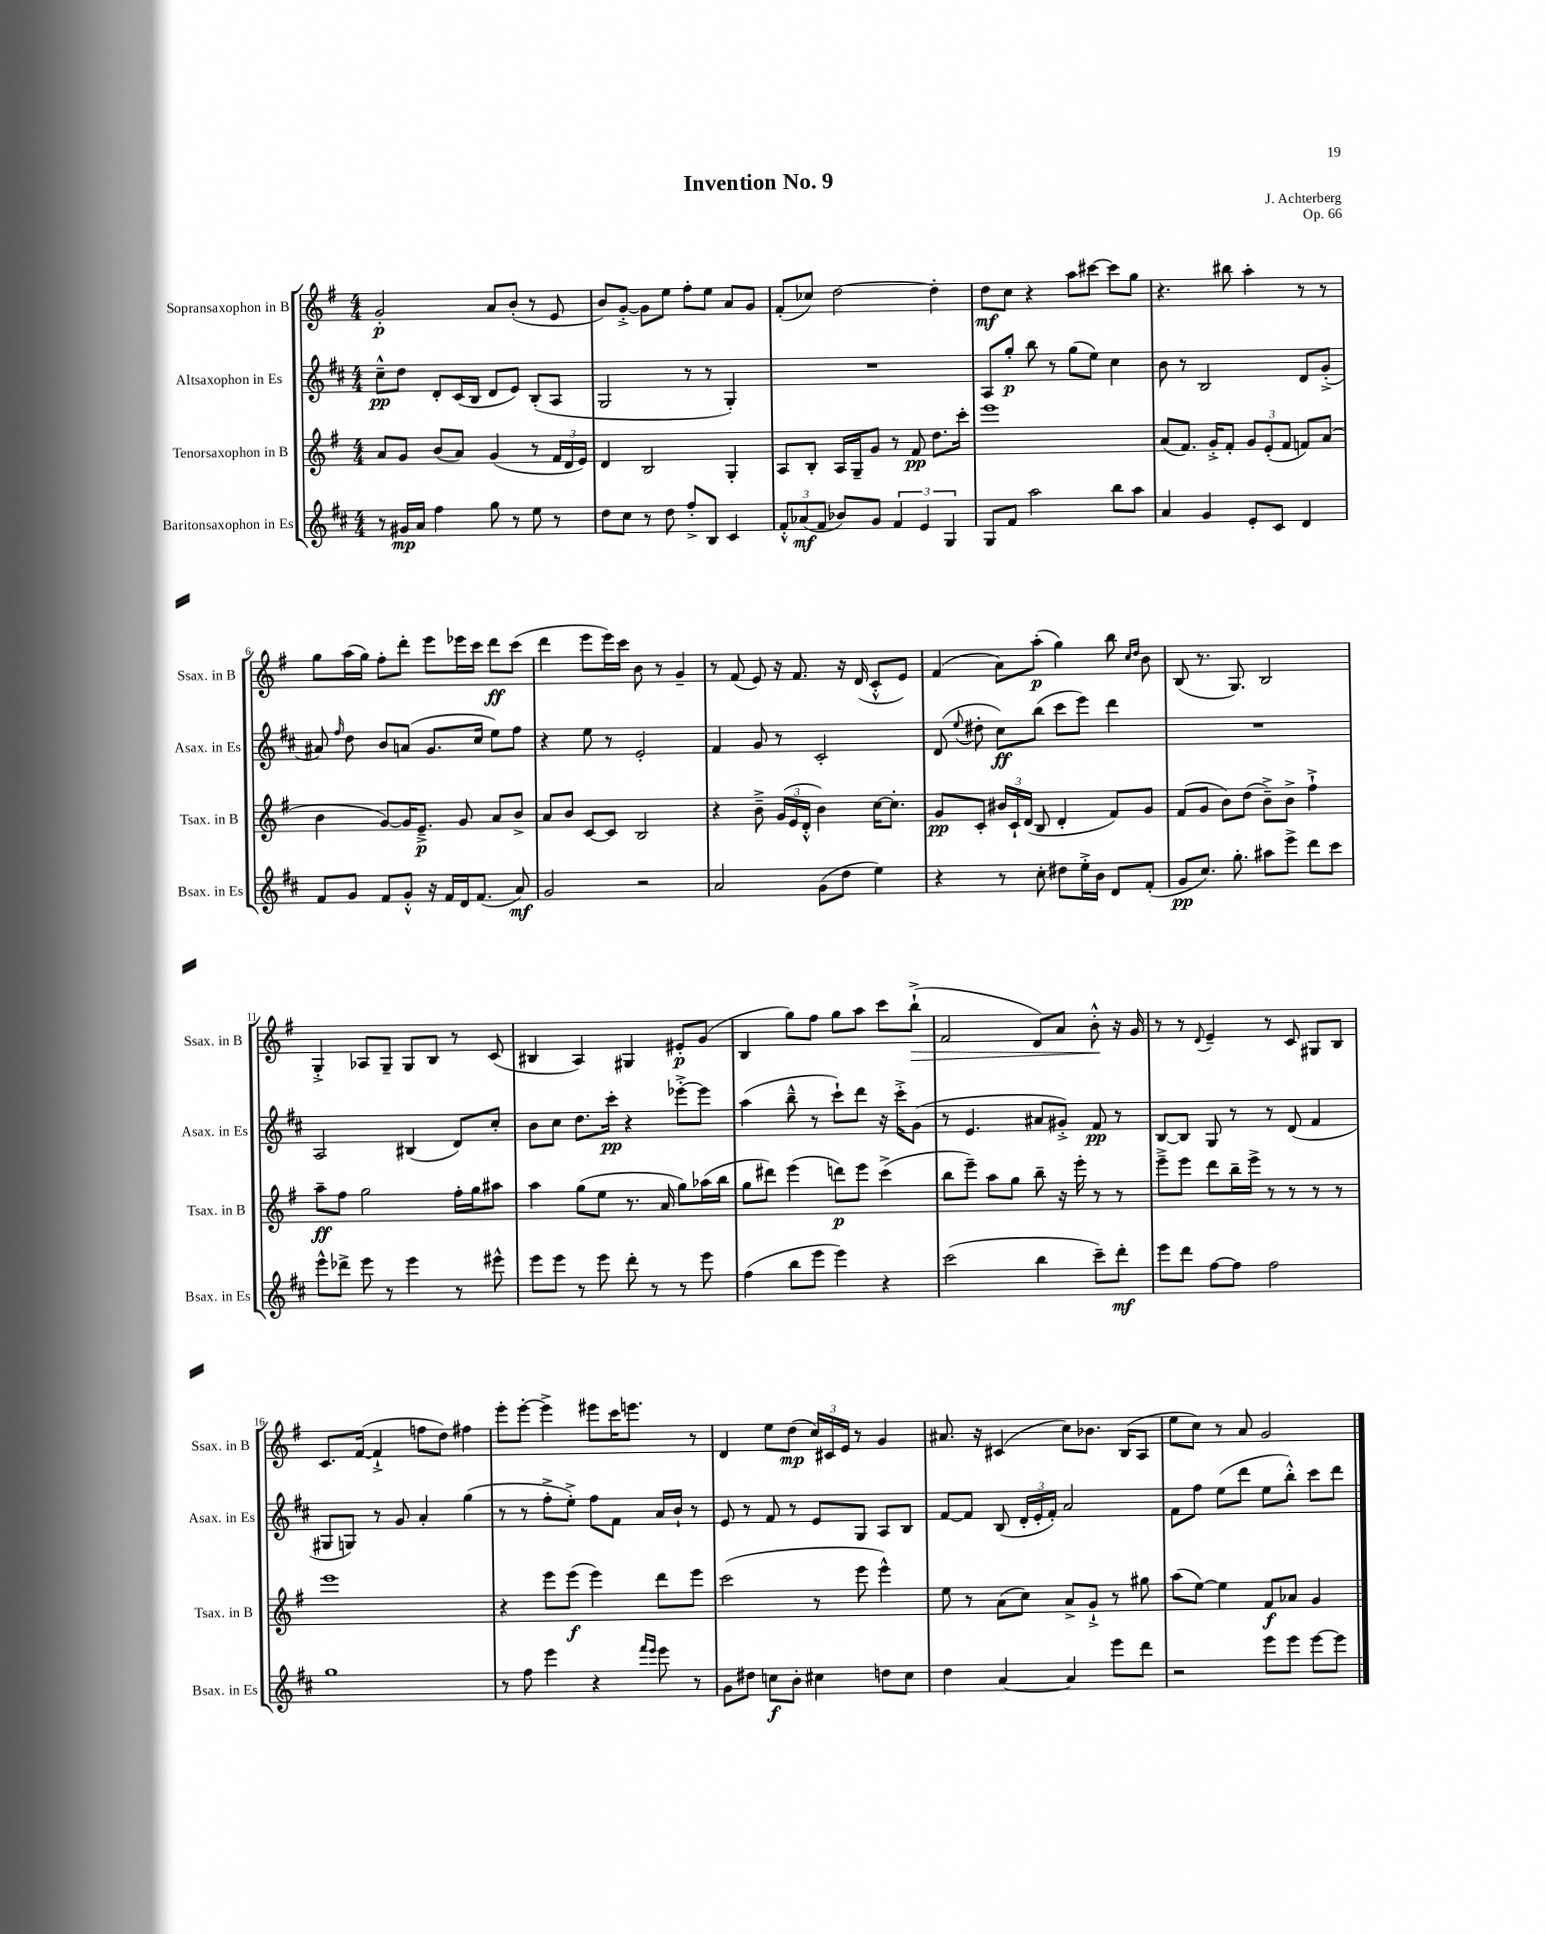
\header { title = "Invention No. 9" composer = "J. Achterberg" opus = "Op. 66" }
<<
\new StaffGroup <<
\new Staff = "s0" \with { instrumentName = "Sopransaxophon in B" shortInstrumentName = "Ssax. in B" } {
    \clef treble \key g \major \numericTimeSignature \time 4/4
    \autoBeamOff g'2-.\p a'8[ b'8]-.( r8 e'8 |
    b'8[) g'8]~-.-> g'8[ e''8] fis''8[-. e''8] a'8[ g'8] |
    fis'8[-.( ces''8]) d''2~ d''4-. |
    d''8[\mf c''8] r4 a''8[ cis'''8]~ cis'''8[ g''8] |
    r4. bis''8 a''4-. r8 r8 |
    g''8[ a''16( g''16]) fis''8[-. d'''8]-. e'''8[ ees'''16 c'''16] d'''8[\ff c'''8]( |
    d'''4 e'''8[ e'''16) c'''16] b'8 r8 g'4-- |
    r8 fis'8( e'8) r16 fis'8. r16 d'16( c'8[-.-^ e'8]) |
    fis'4( a'8[) a''8]-.\p( g''4) b''8 \grace { c''16[ d''16] } b'8 |
    b8( r8. g8.) b2 |
    g4-.-> aes8[ g8]-- g8[ b8] r8 c'8( |
    bis4 a4) gis4 eis'8[-.\p g'8]( |
    b4 g''8[) fis''8] g''8[ a''8] c'''8[ b''8]-!->\>( |
    fis'2 d'8[) a'8] b'8-.-^\! r16 g'16 |
    r8 r8 \appoggiatura { d'8 } e'4-- r8 c'8 gis8[ b8] |
    c'8.[ fis'16]~( fis'4-!-> f''8[ d''8]) fis''4 |
    e'''8[-. e'''8]~-. e'''4-> eis'''8[ c'''16 e'''8.] r8 |
    d'4 e''8[ d''8]\mp( \tuplet 3/2 { c''16[) cis'16 e'16] } r8 g'4 |
    ais'8. r16 cis'4( c''8[) bes'8.] b16[( a8] |
    e''8[ c''8]) r8 a'8 g'2 \bar "|." |
}
\new Staff = "s1" \with { instrumentName = "Altsaxophon in Es" shortInstrumentName = "Asax. in Es" } {
    \clef treble \key d \major \numericTimeSignature \time 4/4
    \autoBeamOff cis''8[---^\pp d''8] d'8[-. cis'16( b16] d'8[ e'8]) b8[-.( a8] |
    g2 r8 r8 g4-.) |
    R1 |
    a8[ g''8]-.\p b''8 r8 g''8[( e''8]) cis''4 |
    b'8 r8 b2 d'8[ g'8]-.->( |
    ais'8) \grace { fis''16 } d''8 b'8[ a'8]( g'8.[ cis''16] e''8[) fis''8] |
    r4 e''8 r8 e'2-. |
    fis'4 g'8 r8 cis'2-. |
    d'8( \appoggiatura { e''8 } dis''8-. cis''8[\ff) b''8]( cis'''8[ e'''8]) d'''4 |
    R1 |
    a2 bis4( d'8[) cis''8]-. |
    b'8[ cis''8] d''8.[ cis'''16]-.\pp r4 ees'''8[~-.-> ees'''8] |
    a''4( b''8---^ r8 cis'''8[-!) d'''8] r16 cis'''16[-.-> g'8]( |
    r8 e'4. ais'8[ gis'8]-.->) fis'8\pp r8 |
    b8[~ b8] g8 r8 r8 d'8( fis'4 |
    gis8[ g8]) r8 g'8 a'4-. g''4( |
    r8 r8 fis''8[-.-> e''8]-.->) fis''8[ fis'8] a'16[ b'16]-! r8 |
    e'8 r8 fis'8 r8 e'8[ g8] a8[ b8] |
    fis'8[~ fis'8] b8( \tuplet 3/2 { d'16[-. e'16-. fis'16]-.) } a'2 |
    fis'8[ fis''8] e''8[( d'''8] e''8[ b''8]-.-^) cis'''8[ d'''8] \bar "|." |
}
\new Staff = "s2" \with { instrumentName = "Tenorsaxophon in B" shortInstrumentName = "Tsax. in B" } {
    \clef treble \key g \major \numericTimeSignature \time 4/4
    \autoBeamOff a'8[ g'8] b'8[( a'8]) g'4( r8 \tuplet 3/2 { fis'16[ d'16 e'16]) } |
    d'4 b2 g4-. |
    a8[ b8]-. a16[ g16-- g'8] r8 fis'8\pp d''8.[ c'''16]-. |
    e'''1 |
    a'8[( fis'8.]) g'16[-.-> fis'8]-. \tuplet 3/2 { g'8[ e'8-.( fis'8] } f'8[) a'8]( |
    b'4 g'8[~) g'16 e'8.]--->\p g'8 a'8[ b'8]-> |
    a'8[ b'8] c'8[~ c'8] b2 |
    r4 b'8---> \tuplet 3/2 { g'16[( e'16 d'16]-.-^ } b'4) c''16[~ c''8.]-. |
    g'8[\pp c'8]-. \tuplet 3/2 { bis'16[ c'16-! d'16]( } b8 d'4-. fis'8[) g'8] |
    fis'8[( g'8] b'8[) d''8]( b'8[--->) b'8]-> fis''4-!-> |
    a''8[--\ff fis''8] g''2 fis''16[-. g''16 ais''8] |
    a''4 g''8[( e''8] r8. a'16 g''8[) aes''16( b''16] |
    g''8[ dis'''8]) e'''4( d'''8[\p) e'''8] c'''4->( |
    b''8[ e'''8]--) a''8[ g''8] b''8-- r16 e'''16-. r8 r8 |
    e'''8[---> e'''8] d'''8[ b''16-- e'''16]-> r8 r8 r8 r8 |
    e'''1 |
    r4 e'''8[ e'''8]\f( e'''4) d'''8[ e'''8] |
    c'''2( r8 e'''8 e'''4-^) |
    e''8 r8 a'8[( c''8]) a'8[-> g'8]-!-> r8 gis''8 |
    a''8[( e''8]~) e''4 fis'8[\f aes'8] g'4 \bar "|." |
}
\new Staff = "s3" \with { instrumentName = "Baritonsaxophon in Es" shortInstrumentName = "Bsax. in Es" } {
    \clef treble \key d \major \numericTimeSignature \time 4/4
    \autoBeamOff r8 gis'16[\mp a'16] fis''4 g''8 r8 e''8 r8 |
    d''8[ cis''8] r8 d''8 fis''8[-.-> b8] cis'4 |
    \tuplet 3/2 { fis'8[-.-^ aes'8\mf( fis'8] } bes'8[) g'8] \tuplet 3/2 { fis'4 e'4 g4 } |
    g8[ fis'8] a''2 b''8[ a''8] |
    a'4 g'4 e'8[-. cis'8] d'4 |
    fis'8[ g'8] fis'8[ g'8]-.-^ r16 fis'16[ d'16 fis'8.]( a'8\mf) |
    g'2 r2 |
    a'2 g'8[( d''8] e''4) |
    r4 r8 cis''8-. dis''8[ e''16-.-> b'16] d'8[ fis'8]-.( |
    g'8[\pp cis''8.]) g''8.-. ais''8[ e'''8]-> d'''8[ cis'''8] |
    e'''8[-^ des'''8]-> e'''8 r8 e'''4 r8 eis'''8-^ |
    e'''8[ e'''8] r8 e'''8 d'''8-. r8 r8 e'''8 |
    fis''4( b''8[ e'''8] e'''4) r4 |
    cis'''2( b''4 cis'''8[--) d'''8]-.\mf |
    e'''8[ d'''8] fis''8[~ fis''8] fis''2 |
    g''1 |
    r8 fis''8 e'''4 r4 \grace { fis'''16[ e'''16] } e'''8 r8 |
    g'8[ dis''8] c''8[\f b'8]-. cis''4 d''8[ cis''8] |
    d''4 a'4~ a'4 e'''8[ d'''8] |
    r2 e'''8[ e'''8] e'''8[~ e'''8] \bar "|." |
}
>>
>>
